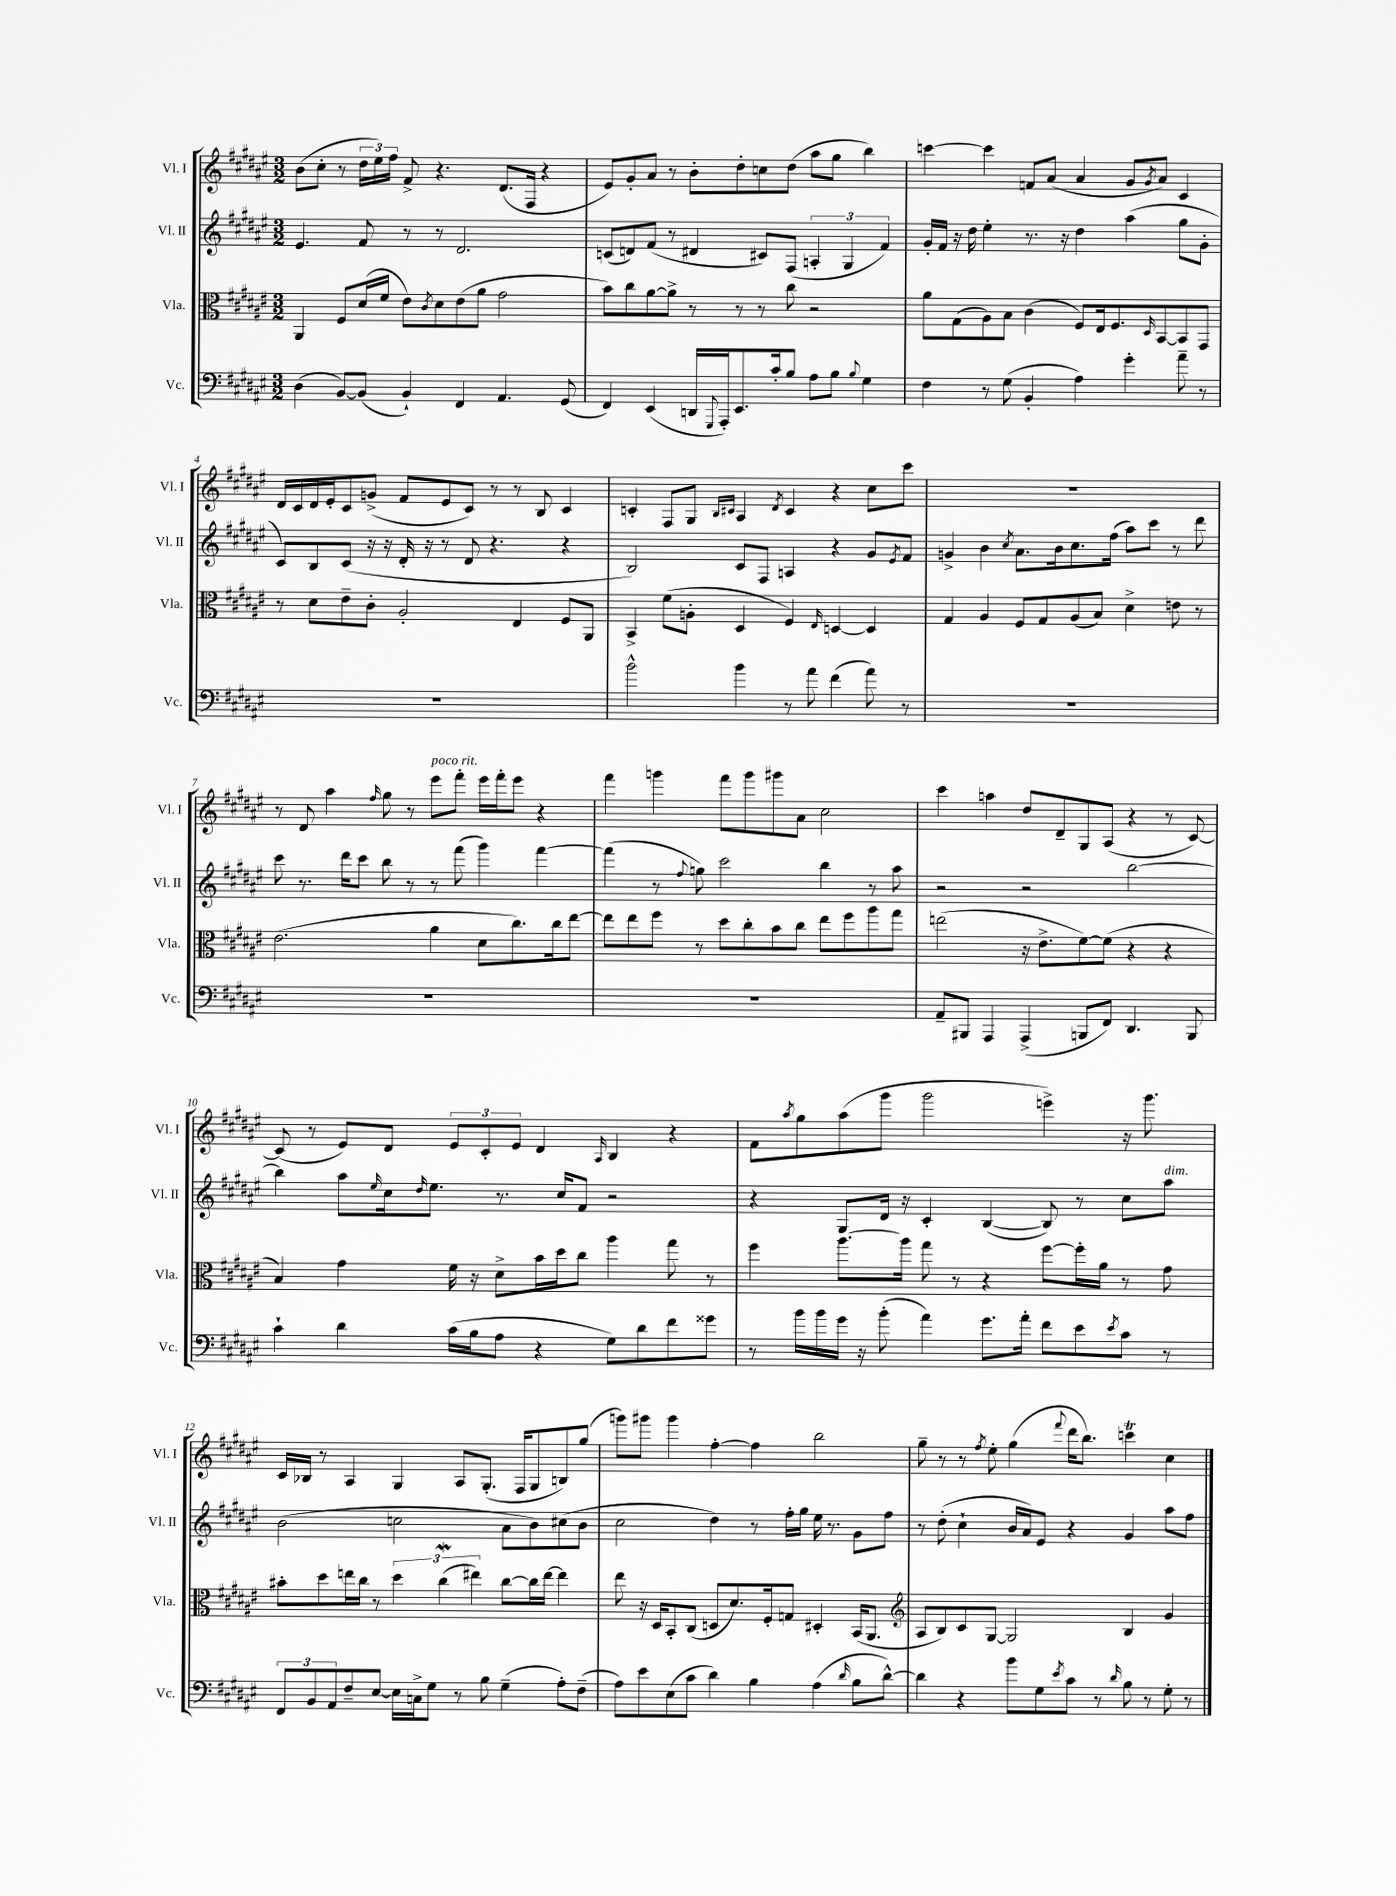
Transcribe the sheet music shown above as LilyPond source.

<<
\new StaffGroup <<
\new Staff = "s0" \with { instrumentName = "Vl. I" shortInstrumentName = "Vl. I" } {
    \clef treble \key fis \major \numericTimeSignature \time 3/2
    b'8( cis''8-. r8 \tuplet 3/2 { dis''16 eis''16) fis''16 } fis'8-> r4. dis'8.( fis16 r4 |
    eis'8) gis'8-. ais'8 r8 b'8-. dis''8-. c''8 dis''8( ais''8 gis''8 b''4) |
    c'''4~ c'''4 f'8 ais'8( ais'4 gis'8 \acciaccatura { gis'8 } ais'8) cis'4 |
    dis'16 cis'16 dis'16 eis'16-. cis'8 g'8->( fis'8 eis'8 cis'8) r8 r8 b8 cis'4 |
    c'4-. fis8 gis8 \grace { b16 cis'16 } ais4 \acciaccatura { dis'8 } cis'4 r4 cis''8 cis'''8 |
    R1. |
    r8 dis'8 ais''4 \grace { fis''16 } gis''8 r8 eis'''8^\markup { \italic "poco rit." } fis'''8-. eis'''16 fis'''16-. eis'''8 r4 |
    fis'''4 g'''4 fis'''8 g'''8 gis'''8 ais'8 cis''2 |
    cis'''4 a''4 dis''8 dis'8-- gis8 ais8( r4 r8 cis'8~) |
    cis'8( r8 eis'8) dis'8 \tuplet 3/2 { eis'8 cis'8-. eis'8 } dis'4 \grace { ais16 } b4 r4 |
    fis'8 \acciaccatura { ais''8 } gis''8 ais''8( gis'''8 gis'''2 e'''4->) r16 gis'''8. |
    cis'16 bes16 r8 ais4 gis4 ais8 gis8.-.( fis16 gis8 b8) gis''8( |
    g'''8) gis'''8 gis'''4 fis''4~-. fis''4 b''2 |
    gis''8-- r8 r8 \acciaccatura { fis''8 } eis''8-. gis''4( \appoggiatura { fis'''8 } dis'''16 b''8.) c'''4\trill cis''4 \bar "|." |
}
\new Staff = "s1" \with { instrumentName = "Vl. II" shortInstrumentName = "Vl. II" } {
    \clef treble \key fis \major \numericTimeSignature \time 3/2
    eis'4. fis'8 r8 r8 dis'2. |
    c'8( d'8) fis'8( r8 dis'4 cis'8) fis8( \tuplet 3/2 { a4-. gis4 fis'4) } |
    gis'16-. fis'16 r16 dis''16 eis''4-. r8. r16 dis''4 ais''4( gis''8 gis'8-. |
    cis'8) b8 cis'8( r16 r16 dis'16-. r16 r8 dis'8 r4. r4 |
    b2) cis'8 fis8 a4 r4 gis'8 \acciaccatura { eis'8 } fis'8 |
    g'4-> b'4 \acciaccatura { cis''8 } ais'8. b'16 cis''8. fis''16( ais''8) cis'''8 r8 dis'''8 |
    cis'''8 r8. dis'''16 cis'''8 b''8 r8 r8 fis'''8( gis'''4) fis'''4~ |
    fis'''4( r8 \appoggiatura { fis''8 } g''8) cis'''2 b''4 r8 ais''8 |
    r2 r2 b''2~ |
    b''4 ais''8 \grace { eis''16 } cis''16 \grace { dis''16 } eis''8. r8. cis''16 fis'8 r2 |
    r4 gis8 dis'16 r16 cis'4-. b4~( b8) r8 cis''8 ais''8^\markup { \italic "dim." } |
    b'2( c''2 ais'8 b'8) cis''8( b'8 |
    cis''2 dis''4) r8 fis''16-. gis''16 eis''16 r8. gis'8 fis''8 |
    r8 dis''8-.( cis''4-! b'16 ais'16) eis'8 r4 gis'4 ais''8 fis''8 \bar "|." |
}
\new Staff = "s2" \with { instrumentName = "Vla." shortInstrumentName = "Vla." } {
    \clef alto \key fis \major \numericTimeSignature \time 3/2
    ais,4 fis8 dis'16( fis'16 eis'8) \acciaccatura { cis'8 } dis'8 eis'8( ais'8 gis'2 |
    b'8) cis''8 ais'8~ ais'8-> r8 r8 r8 cis''8 r2 |
    ais'8 gis8( ais8) b8 cis'4( fis8) eis16 fis8. \grace { dis16 } b,8~ b,8 gis,8 |
    r8 dis'8 eis'8-- cis'8-. ais2-. eis4 fis8 ais,8 |
    b,4-> fis'8( a8-. dis4 fis4) \grace { eis16 } d4~ d4 |
    gis4 ais4 fis8 gis8 ais8( b8) dis'4-> e'8 r8 |
    eis'2.( ais'4 dis'8 cis''8.) cis''16 eis''8~ |
    eis''8 eis''8 fis''8 r8 dis''8 cis''8-. b'8 cis''8 eis''8 fis''8 ais''8 gis''8 |
    e''2( r16 eis'8.-> fis'8~) fis'8( r4 r4 |
    b4) gis'4 fis'16 r16 dis'8-> b'16 dis''16 cis''8 ais''4 gis''8 r8 |
    fis''4 ais''8.~ ais''16 gis''8 r8 r4 fis''8~ fis''16-. ais'16 r8 gis'8 |
    bis'8-. dis''8 e''16 cis''16 r8 \tuplet 3/2 { dis''4 cis''4\mordent( eis''4) } cis''8~ cis''16 eis''16~ eis''4 |
    eis''8 r16 dis16 b,8-. cis8( d8 dis'8.) fis16-. g8 dis4-. b,16( ais,8. |
    \clef treble ais8 b8) cis'8 gis8~ gis2 b4 gis'4 \bar "|." |
}
\new Staff = "s3" \with { instrumentName = "Vc." shortInstrumentName = "Vc." } {
    \clef bass \key fis \major \numericTimeSignature \time 3/2
    dis4( b,8~) b,8( b,4-!) fis,4 ais,4. gis,8( |
    fis,4) eis,4( d,16 \appoggiatura { gis,,8 } ais,,16-.) eis,8. cis'16-. b8 ais8 b8 \appoggiatura { b8 } gis4 |
    fis4 r8 gis8( b,4-. ais4) gis'4-. ais'8-- r8 |
    R1. |
    b'2-^ b'4 r8 ais'8 fis'4( ais'8) r8 |
    R1. |
    R1. |
    R1. |
    ais,8-- bis,,8 ais,,4 ais,,4->( b,,8 fis,8) dis,4. b,,8 |
    cis'4-! dis'4 cis'16( b16 ais8 r4 gis8) dis'8 fis'8 gisis'8 |
    r8 b'16 b'16 gis'16 r16 b'8-.( ais'4) gis'8. ais'16-. fis'8 eis'8 \acciaccatura { eis'8 } cis'8 r8 |
    \tuplet 3/2 { fis,8 b,8 ais,8 } fis8-- eis8~ eis16 c16-> gis8 r8 b8 gis4--( ais8-.) fis8--( |
    ais8) eis'8 eis8( cis'8 dis'4) b4 ais4( \grace { dis'16 } b8 dis'8~-^) |
    dis'4 r4 b'8 gis8 \acciaccatura { eis'8 } cis'8 r8 \grace { dis'16 } b8 r8 gis8-. r8 \bar "|." |
}
>>
>>
